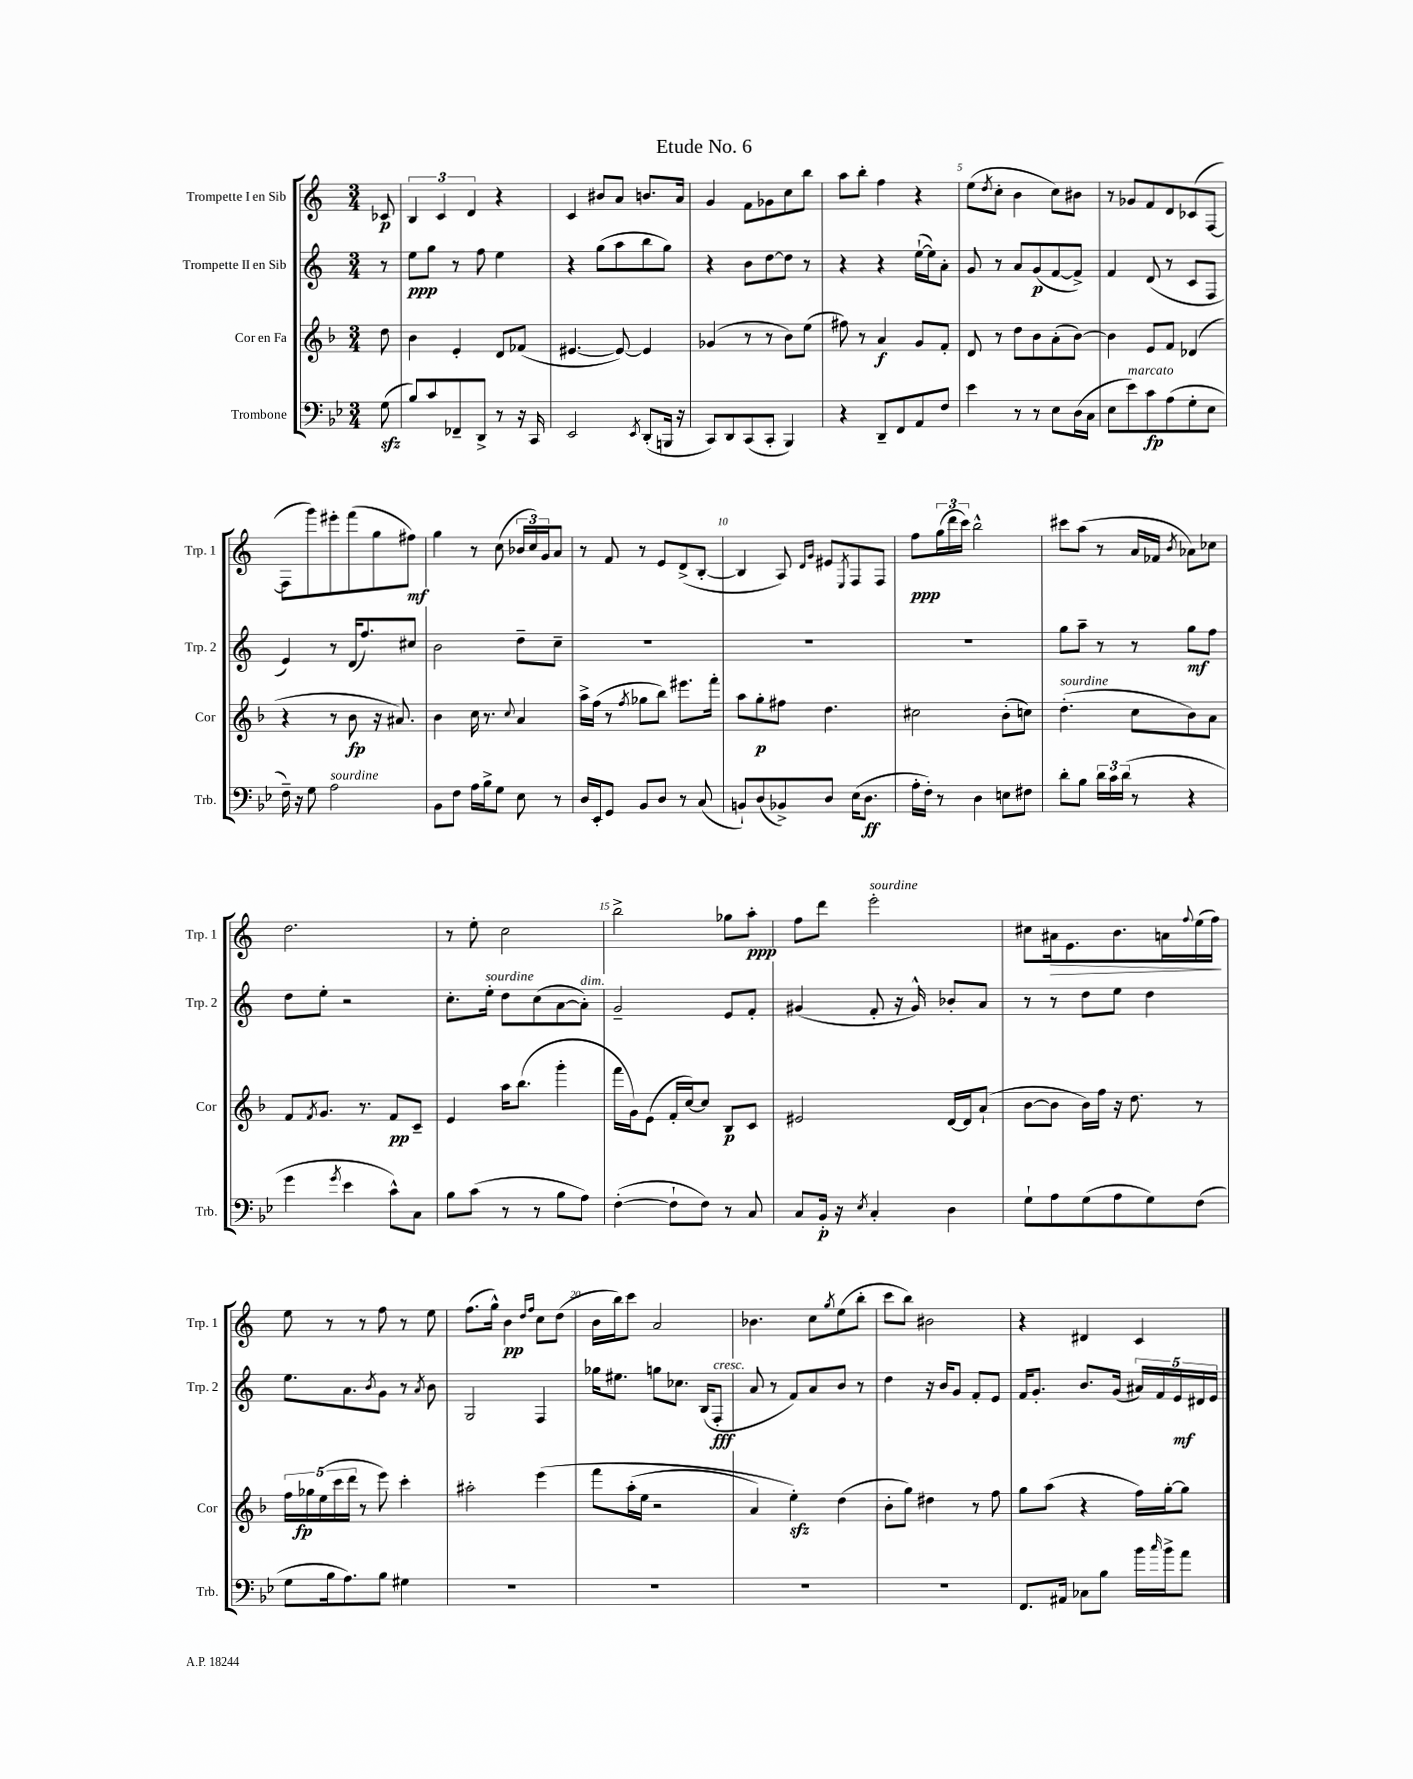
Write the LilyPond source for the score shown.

\header { title = "Etude No. 6" }
<<
\new StaffGroup <<
\new Staff = "s0" \with { instrumentName = "Trompette I en Sib" shortInstrumentName = "Trp. 1" } {
    \clef treble \key c \major \numericTimeSignature \time 3/4 \partial 8
    ces'8\p |
    \tuplet 3/2 { b4 c'4 d'4 } r4 |
    c'4 bis'8 a'8 b'8. a'16 |
    g'4 f'8 ges'8 c''8 b''8 |
    a''8 b''8-. f''4 r4 |
    e''8( \acciaccatura { d''8 } c''8-. b'4 c''8) bis'8 |
    r8 ges'8 f'8 d'8 ces'8( f8~ |
    f8 g'''8) eis'''8-. f'''8( g''8 fis''8\mf) |
    g''4 r8 c''8( \tuplet 3/2 { bes'16 c''16) g'16 } a'8 |
    r8 f'8 r8 e'8 d'8->( b8~-. |
    b4 a8) \grace { d'16 g'16 } eis'8 \acciaccatura { e8 } f8 f8 |
    f''8\ppp \tuplet 3/2 { g''16( d'''16 c'''16) } b''2-^ |
    cis'''8 a''8( r8 a'16 fes'16 \acciaccatura { b'8 } aes'8) ces''8 |
    d''2. |
    r8 e''8-. c''2 |
    b''2-> ges''8 a''8-.\ppp |
    f''8 d'''8 e'''2-.^\markup { \italic "sourdine" } |
    cis''8 ais'16\> e'8. b'8. a'16 \appoggiatura { f''8 } e''16( f''16\!) |
    e''8 r8 r8 f''8 r8 e''8 |
    f''8.( g''16-^) b'4\pp \grace { d''16 f''16 } c''8 d''8( |
    b'16 b''16) c'''8 a'2 |
    bes'4. c''8 \acciaccatura { g''8 } e''8( b''8-. |
    c'''8 b''8) bis'2 |
    r4 dis'4 c'4 \bar "|." |
}
\new Staff = "s1" \with { instrumentName = "Trompette II en Sib" shortInstrumentName = "Trp. 2" } {
    \clef treble \key c \major \numericTimeSignature \time 3/4 \partial 8
    r8 |
    e''8\ppp g''8 r8 f''8 e''4 |
    r4 g''8( a''8 b''8 g''8) |
    r4 b'8 d''8~ d''8 r8 |
    r4 r4 e''16~-!( e''16) a'8-. |
    g'8 r8 a'8 g'8\p( f'8~ f'8->) |
    f'4 d'8( r8 c'8 f8 |
    e'4) r8 d'16( f''8.) cis''8 |
    b'2 d''8-- c''8-- |
    R2. |
    R2. |
    R2. |
    g''8 a''8-- r8 r8 g''8\mf f''8 |
    d''8 e''8-. r2 |
    c''8.-. e''16-.^\markup { \italic "sourdine" } d''8 c''8( a'8~ a'8-.^\markup { \italic "dim." }) |
    g'2-- e'8 f'8-. |
    gis'4( f'8-. r16 gis'16-^) bes'8-. a'8 |
    r8 r8 d''8 e''8 d''4 |
    e''8. a'8. \acciaccatura { b'8 } g'8 r8 \acciaccatura { a'8 } b'8 |
    g2 f4 |
    ges''16 eis''8. g''8 ces''8. b16( f8-.\fff^\markup { \italic "cresc." } |
    a'8 r8 f'8) a'8 b'8 r8 |
    d''4 r16 b'16 g'8 f'8-. e'8 |
    f'16 g'8.-. b'8. g'16( \tuplet 5/4 { ais'16) f'16 e'16\mf dis'16 e'16 } \bar "|." |
}
\new Staff = "s2" \with { instrumentName = "Cor en Fa" shortInstrumentName = "Cor" } {
    \clef treble \key f \major \numericTimeSignature \time 3/4 \partial 8
    d''8 |
    bes'4 e'4-. d'8 fes'8( |
    eis'4.~ eis'8~) eis'4 |
    ges'4( r8 r8 bes'8) e''8( |
    fis''8) r8 a'4\f g'8 f'8-. |
    d'8 r8 d''8 bes'8 a'8-.( bes'8~) |
    bes'4 e'8 f'8 des'4( |
    r4 r8 bes'8\fp r16 ais'8.) |
    bes'4 c''16 r8. \appoggiatura { c''8 } a'4 |
    a''16-> f''16( r8 \acciaccatura { f''8 } ges''8 bes''8) eis'''8. f'''16-. |
    a''8 g''8-.\p fis''8 d''4. |
    cis''2 bes'8-.( c''8) |
    d''4.-.^\markup { \italic "sourdine" }( c''8 bes'8) a'8 |
    f'8 \acciaccatura { f'8 } g'8. r8. f'8\pp c'8-- |
    e'4 a''16 bes''8.( g'''4-. |
    f'''16 g'16) e'8( f'16-. c''16~) c''8 bes8\p c'8 |
    eis'2 d'16~ d'16 a'8-!( |
    bes'8~ bes'8 bes'16) f''16 r16 d''8. r8 |
    \tuplet 5/4 { f''16 ges''16\fp e''16( c'''16 d'''16 } r8 e'''8) c'''4-. |
    ais''2-. e'''4\( |
    f'''8 a''16-.( e''16 r2 |
    a'4) e''4-.\sfz\) d''4( |
    bes'8-. g''8) dis''4 r8 f''8 |
    g''8 a''8( r4 f''16) g''16~-. g''8 \bar "|." |
}
\new Staff = "s3" \with { instrumentName = "Trombone" shortInstrumentName = "Trb." } {
    \clef bass \key bes \major \numericTimeSignature \time 3/4 \partial 8
    g8\sfz( |
    bes8) c'8 fes,8-- d,8-> r8 r16 c,16 |
    ees,2 \acciaccatura { ees,8 } d,8-.( b,,16 r16 |
    c,8) d,8 c,8( c,8-. bes,,4) |
    r4 d,8-- f,8 a,8 f8 |
    ees'4 r8 r8 ees8 d16( c16 |
    ees8 ees'8^\markup { \italic "marcato" }) c'8\fp a8( g8-. ees8 |
    f16--) r16 g8 a2^\markup { \italic "sourdine" } |
    bes,8 f8 a16 bes16-> g8 ees8 r8 |
    d16 ees,16-. g,8 bes,8 d8 r8 c8( |
    b,8-!) d8( bes,8->) d8 ees16( d8.\ff |
    a16-. f16-.) r8 d4 e8 fis8 |
    d'8-. bes8 \tuplet 3/2 { d'16 c'16 d'16( } r8 r4 |
    g'4 \acciaccatura { g'8 } ees'4 c'8-^) c8 |
    bes8 c'8( r8 r8 bes8 a8) |
    f4~-.( f8-! f8) r8 c8 |
    c8 bes,16-.\p r16 \acciaccatura { ees8 } c4-. d4 |
    g8-! a8 g8( a8 g8) f8( |
    g8 bes16 a8.) bes8 gis4 |
    R2. |
    R2. |
    R2. |
    R2. |
    f,8. ais,16 ces8 bes8 bes'16 \grace { c''16 } bes'16-> a'8 \bar "|." |
}
>>
>>
\layout { \context { \Score \override BarNumber.break-visibility = ##(#f #t #t) barNumberVisibility = #(every-nth-bar-number-visible 5) } }
